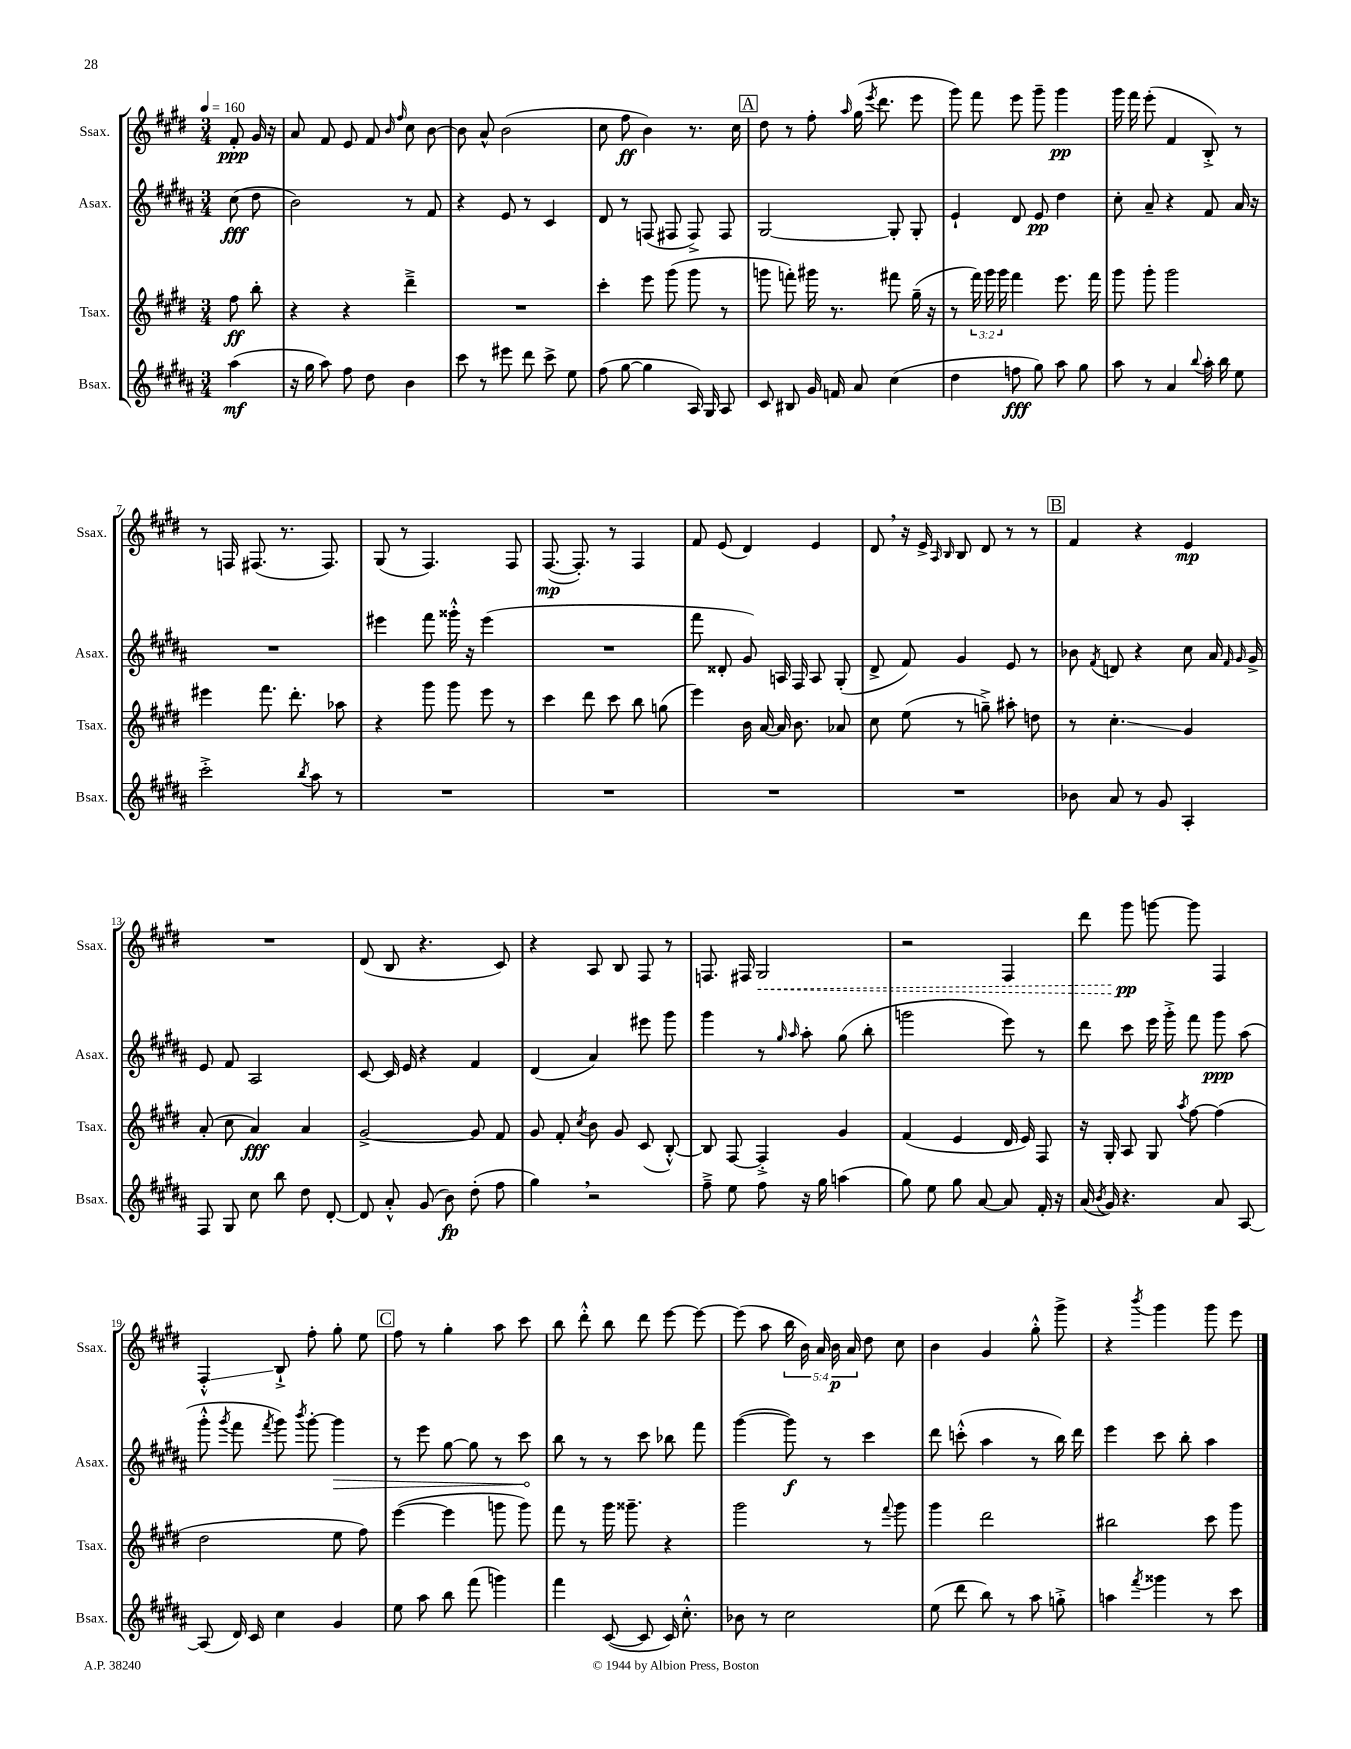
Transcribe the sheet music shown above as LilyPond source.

<<
\new StaffGroup <<
\new Staff = "s0" \with { instrumentName = "Ssax." shortInstrumentName = "Ssax." } {
    \clef treble \key e \major \numericTimeSignature \time 3/4 \override Staff.TupletNumber.text = #tuplet-number::calc-fraction-text \partial 4 \tempo 4 = 160
    \autoBeamOff fis'8-.\ppp gis'16 r16 |
    a'8 fis'8 e'8 fis'8 \grace { b'16 fis''16 } cis''8 b'8~ |
    b'8 a'8-^ b'2( |
    cis''8 fis''8\ff b'4) r8. cis''16 |
    \mark \markup { \box "A" } dis''8 r8 fis''8-. \grace { a''16 } gis''16( \acciaccatura { e'''8 } dis'''8. e'''8 |
    gis'''8) fis'''8 e'''8 gis'''8-- gis'''4\pp |
    gis'''16 fis'''16 e'''8-.( fis'4 b8-.->) r8 |
    r8 f16 fis8.( r8. fis8.) |
    gis8( r8 fis4.) fis8 |
    fis8.~\mp( fis8.-.) r8 fis4 |
    fis'8 e'8( dis'4) e'4 |
    dis'8 \breathe r16 e'16-> \grace { a16 b16 } b8 dis'8 r8 r8 |
    \mark \markup { \box "B" } fis'4 r4 e'4\mp |
    R2. |
    dis'8( b8 r4. cis'8) |
    r4 a8 b8 fis8 r8 |
    f8. fis16 \once \override Hairpin.style = #'dashed-line gis2\< |
    r2 fis4 |
    dis'''8 gis'''8\pp\! g'''8~ g'''8 fis4 |
    fis4-.-^\glissando b8-!-> fis''8-. gis''8-. e''8 |
    \mark \markup { \box "C" } fis''8 r8 gis''4-. a''8 cis'''8 |
    b''8 dis'''8-.-^ b''8 dis'''8 e'''8~ e'''8~ |
    e'''8( a''8 \tuplet 5/4 { b''16 b'16) a'16 b'16\p a'16 } dis''8 cis''8 |
    b'4 gis'4 gis''8-.-^ gis'''8-> |
    r4 \acciaccatura { b'''8 } gis'''4 gis'''8 e'''8 \bar "|." |
}
\new Staff = "s1" \with { instrumentName = "Asax." shortInstrumentName = "Asax." } {
    \clef treble \key b \major \numericTimeSignature \time 3/4 \partial 4
    \autoBeamOff cis''8\fff( dis''8 |
    b'2) r8 fis'8 |
    r4 e'8 r8 cis'4 |
    dis'8 r8 f8( fis8 fis8->) fis8 |
    \mark \markup { \box "A" } gis2~ gis8-. gis8-. |
    e'4-! dis'8 e'8\pp dis''4 |
    cis''8-. ais'8-- r4 fis'8 ais'16 r16 |
    R2. |
    eis'''4 fis'''8 gisis'''16-.-^ r16 eis'''4( |
    R2. |
    fis'''8 disis'8-. gis'8) a16 fis16 a8 gis8-.( |
    dis'8-> fis'8) gis'4 e'8 r8 |
    \mark \markup { \box "B" } bes'8 \acciaccatura { fis'8 } d'8 r4 cis''8 ais'16 \grace { fis'16 gis'16 } gis'16-> |
    e'8 fis'8 ais2 |
    cis'8~ cis'16 e'16 r4 fis'4 |
    dis'4( ais'4) eis'''8 gis'''8 |
    gis'''4 r8 \grace { gis''16 ais''16 } ais''8-. gis''8( b''8-. |
    g'''2 e'''8) r8 |
    dis'''8 cis'''8 e'''16 gis'''16-.-> fis'''8 gis'''8\ppp ais''8( |
    gis'''8-.-^ \acciaccatura { gis'''8 } fis'''8 \acciaccatura { fis'''8 } gis'''8) \acciaccatura { b'''8 } gis'''8~-. \once \override Hairpin.circled-tip = ##t gis'''4\> |
    \mark \markup { \box "C" } r8 e'''8 gis''8~ gis''8 r8 cis'''8\! |
    b''8 r8 r8 cis'''8 bes''8 fis'''8 |
    gis'''4~( gis'''8\f) r8 cis'''4 |
    dis'''8 c'''8-.-^( ais''4 r8 b''16) dis'''16 |
    e'''4 cis'''8 b''8-. ais''4 \bar "|." |
}
\new Staff = "s2" \with { instrumentName = "Tsax." shortInstrumentName = "Tsax." } {
    \clef treble \key e \major \numericTimeSignature \time 3/4 \override Staff.TupletNumber.text = #tuplet-number::calc-fraction-text \partial 4
    \autoBeamOff fis''8\ff b''8-. |
    r4 r4 dis'''4---> |
    R2. |
    cis'''4-. e'''8 gis'''8( gis'''8 r8 |
    \mark \markup { \box "A" } g'''8 f'''8-.) gis'''16 r8. fis'''8 gis''16--( r16 |
    r8 \tuplet 3/2 { fis'''16) gis'''16 gis'''16 } fis'''4 e'''8. fis'''16 |
    gis'''8 gis'''8-. gis'''2 |
    eis'''4 fis'''8. dis'''8.-. aes''8 |
    r4 gis'''8 gis'''8 e'''8 r8 |
    cis'''4 dis'''8 cis'''8 b''8 g''8( |
    e'''4) b'16 a'16~ a'16 b'8. aes'8 |
    cis''8 e''8( r8 g''8--->) ais''8-. d''8 |
    \mark \markup { \box "B" } r8 cis''4.-.\glissando gis'4 |
    a'8-.( cis''8 a'4\fff) a'4 |
    gis'2~-> gis'8 fis'8 |
    gis'8 fis'8-. \acciaccatura { cis''8 } b'8 gis'8 cis'8( b8~-.-^) |
    b8 fis8~ fis4-.-> gis'4 |
    fis'4( e'4 dis'16 e'16) fis8 |
    r16 gis16-. a8 gis8 \acciaccatura { a''8 } fis''8~ fis''4( |
    dis''2 e''8 fis''8) |
    \mark \markup { \box "C" } e'''4~( e'''4 g'''8 g'''8) |
    fis'''8 r8 gis'''16 gisis'''8.-- r4 |
    gis'''2 r8 \appoggiatura { fis'''8 } gis'''8 |
    gis'''4 dis'''2 |
    bis''2 cis'''8 gis'''8 \bar "|." |
}
\new Staff = "s3" \with { instrumentName = "Bsax." shortInstrumentName = "Bsax." } {
    \clef treble \key b \major \numericTimeSignature \time 3/4 \partial 4
    \autoBeamOff ais''4\mf( |
    r16 gis''16 ais''8) fis''8 dis''8 b'4 |
    cis'''8 r8 eis'''8 dis'''8 cis'''8-> e''8 |
    fis''8( gis''8~ gis''4 ais16) gis16 ais8 |
    \mark \markup { \box "A" } cis'8 bis8 gis'16 f'16 ais'8 cis''4( |
    dis''4 f''8\fff gis''8) ais''8 gis''8 |
    ais''8 r8 ais'4 \appoggiatura { b''8 } ais''16-. b''16 e''8 |
    cis'''2-.-> \acciaccatura { b''8 } ais''8 r8 |
    R2. |
    R2. |
    R2. |
    R2. |
    \mark \markup { \box "B" } bes'8 ais'8 r8 gis'8 ais4-. |
    fis8 gis8 cis''8 b''8 dis''8 dis'8~-. |
    dis'8 ais'8-.-^ gis'8( b'8\fp) dis''8-.( fis''8 |
    gis''4) \breathe r2 |
    fis''8---> e''8 fis''8 r16 gis''16 a''4( |
    gis''8) e''8 gis''8 ais'8~ ais'8 fis'16-. r16 |
    ais'16( \acciaccatura { b'8 } gis'16) r4. ais'8 ais8~ |
    ais8( dis'16) cis'16 cis''4 gis'4 |
    \mark \markup { \box "C" } e''8 ais''8 b''8 fis'''8( g'''4) |
    fis'''4 cis'8~( cis'8 cis'16) cis''8.-.-^ |
    bes'8 r8 cis''2 |
    e''8( dis'''8 b''8) r8 ais''8 g''8-.-> |
    a''4 \acciaccatura { fis'''8 } gisis'''4 r8 cis'''8 \bar "|." |
}
>>
>>
